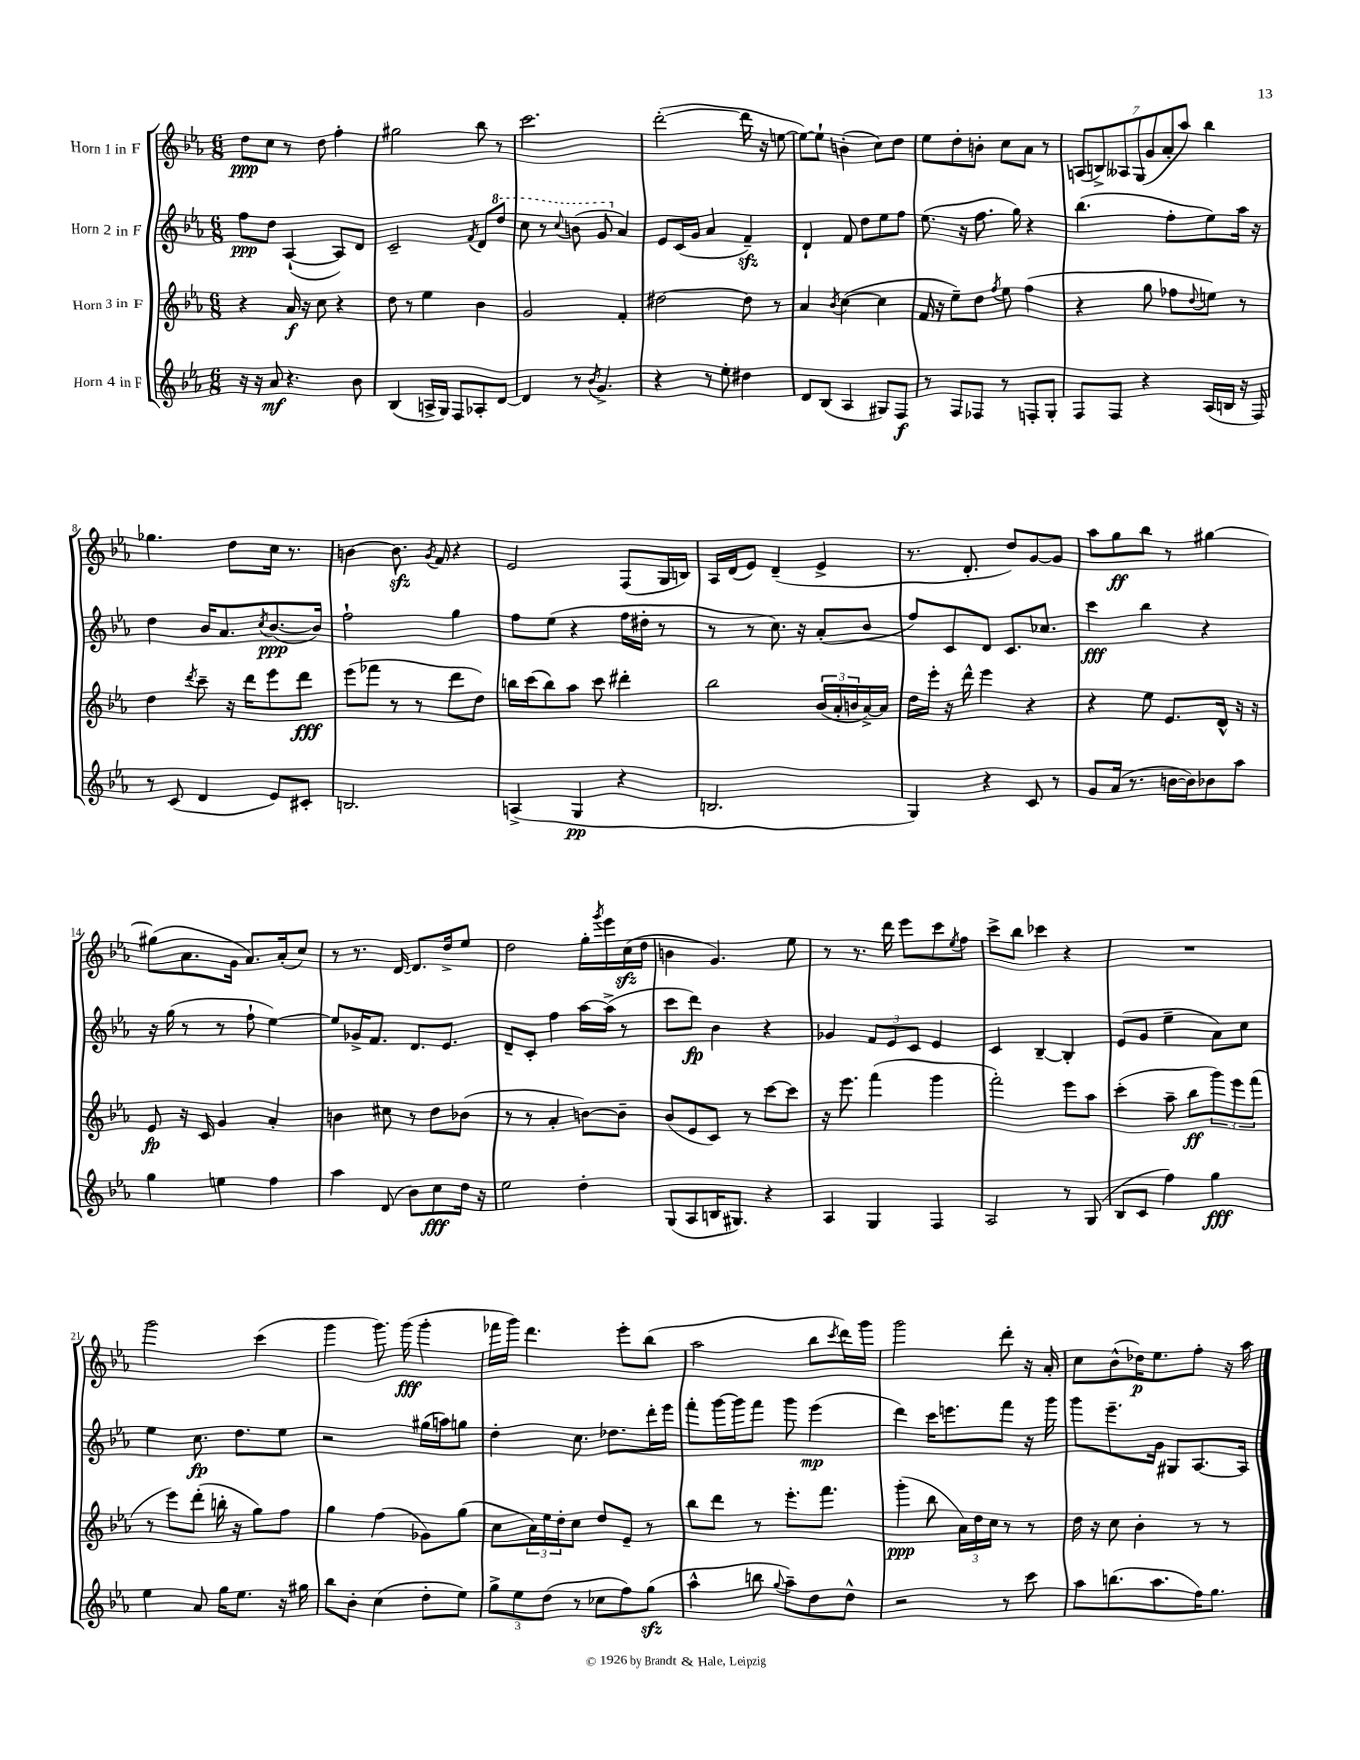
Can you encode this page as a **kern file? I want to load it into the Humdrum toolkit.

**kern	**kern	**kern	**kern
*staff4	*staff3	*staff2	*staff1
*clefG2	*clefG2	*clefG2	*clefG2
*k[b-e-a-]	*k[b-e-a-]	*k[b-e-a-]	*k[b-e-a-]
*M6/8	*M6/8	*M6/8	*M6/8
16r	4r	8ff	8dd
16r	.	.	.
8a-	.	8dd	8cc
4.r	16a-	([4A-`	8r
.	16r	.	.
.	8cc	.	8dd
.	4r	8A-])	4ff'
8b-	.	8d	.
=	=	=	=
(4B-	8dd	2c~	2gg#
.	8r	.	.
16A^	4ee-	.	.
16G)	.	.	.
8F	.	.	.
.	.	8qf	.
8A-'	4b-	8d	8bb-
[8d	.	8ddd	8r
=	=	=	=
4d]	2g	8ccc	2.ccc
.	.	8r	.
.	.	8qqccc	.
8r	.	(8bb	.
8qb-	.	.	.
4.g^	.	8gg	.
.	4f'	4a-)	.
=	=	=	=
4r	[2dd#	8e-	([2ddd'
.	.	(16c	.
.	.	16g	.
8r	.	4a-	.
8ee-'	.	.	.
4dd#	8dd#]	4f~)	16ddd]
.	.	.	16r
.	8r	.	[8ee
=	=	=	=
8d	4a-	4d`	8ee_)
(8B-	.	.	8ee`]
.	8qb-	.	.
4A-	([4cc	8f	(4b'
.	.	8dd	.
8G#)	4cc]	8ee-	8cc)
8F	.	8ff	8dd
=	=	=	=
8r	16f	(8.ee-	8ee-
.	16r	.	.
8F	8ee-~)	.	8dd'
.	.	16r	.
8F-	8dd	8.ff	8b'
.	8qff	.	.
8r	8ee-	.	8cc
.	.	16gg)	.
8F'	(4ff	4r	8a-
8G'	.	.	8r
=	=	=	=
8F	4r	(4.bb-	(14A
.	.	.	14B^)
8F	.	.	.
.	.	.	14A--
.	.	.	(14G
4r	8gg	.	.
.	.	.	14g
.	.	.	14a-'
.	8ff-	8ff'	.
.	.	.	14aa-)
.	8qqdd	.	.
(16A-	8ee)	8ee-)	4bb-
16B	.	.	.
16r	8r	16aa-	.
16F)	.	16r	.
=	=	=	=
8r	4dd	4dd	4.gg-
(8c	.	.	.
.	8qddd	.	.
4d	8ccc~	16b-	.
.	.	8.a-	.
.	16r	.	8dd
.	16ddd	.	.
.	.	8qcc	.
8e-)	8eee-	([8.b-	16cc
.	.	.	8.r
8c#'	8ddd	.	.
.	.	16b-])	.
=	=	=	=
2.B	(8eee-	2ff`	[4b
.	8fff-	.	.
.	8r	.	8.b]
.	8r	.	.
.	.	.	8qg
.	.	.	16f
.	8ddd	4gg	4r
.	8dd)	.	.
=	=	=	=
(4A^	16bb	8ff	2e-
.	(16ccc	.	.
.	8bb)	(8ee-	.
4G	8aa-	4r	.
.	8ccc	.	.
4r	4ddd#'	16ff	(8F
.	.	16dd#'	.
.	.	8r	16G
.	.	.	16B)
=	=	=	=
2.B	2bb-	8r	16A-
.	.	.	(16d
.	.	8r	8e-)
.	.	8.cc)	(4d~
.	.	16r	.
.	(24b-	(8a-'	4e-^
.	24a-'	.	.
.	24b	.	.
.	[16a-^)	8b-	.
.	16a-]	.	.
=	=	=	=
4G)	16dd	8ff)	8.r
.	16eee-'	.	.
.	16r	8c	.
.	16ddd^^	.	8.d'
4r	4eee-	8d	.
.	.	8.c	8dd)
8c	4r	.	[8g
.	.	8.cc-	.
8r	.	.	8g]
=	=	=	=
8g	4r	4ccc	8aa-
(16a-	.	.	8gg
8.r	.	.	.
.	8ee-	4bb-	8bb-
[16b	8.e-	.	8r
16b])	.	.	.
8b-	.	4r	[4gg#
.	16d^^	.	.
8aa-	16r	.	.
.	16r	.	.
=	=	=	=
4gg	8e-	16r	(8gg#]
.	.	(16gg	.
.	16r	8r	8.a-
.	16c	.	.
4ee	4g	8r	.
.	.	.	16g
.	.	8ff`	8.a-)
4ff	4a-'	[4ee-)	.
.	.	.	(16a-'
.	.	.	8cc)
=	=	=	=
4aa-	4b	8ee-]	8r
.	.	16g-^	8.r
.	.	8.f	.
(8d	8cc#	.	.
.	.	.	[16d
8b-)	8r	8.d	8.d]
8cc	8dd	.	.
.	.	8.e-	16dd^
16dd	(8b-	.	8ee-
16r	.	.	.
=	=	=	=
2ee-	8r	8d~	2dd
.	8r	8c'	.
.	4a-'	4ff	.
4dd'	[8b)	[16aa-	16gg'
.	.	.	8qggg
.	.	(16aa-^]	16eee-
.	8b~]	8r	(16cc
.	.	.	16dd
=	=	=	=
(8G	(8b-	8ccc	4b
8A-	8e-	8ddd)	.
16B	8c)	4b-	4.g)
8.G#)	.	.	.
.	8r	.	.
4r	[8ccc	4r	.
.	8ccc]	.	8ee-
=	=	=	=
4A-	16r	4g-	8r
.	8.eee-	.	.
.	.	.	8.r
4G	(4fff	12f	.
.	.	.	16ddd
.	.	12e-	.
.	.	.	8eee-
.	.	12c	.
4F	4ggg	4e-	8ccc
.	.	.	8qee-
.	.	.	8ff
=	=	=	=
2A-	2fff')	4c	8ccc^
.	.	.	8bb-
.	.	[4B-~	4ccc-
8r	8eee-	4B-']	4r
(8G	8aa-	.	.
=	=	=	=
8B-	(4ccc'	(8e-	2.r
8c	.	8g	.
4ff)	8aa-~	4ee-~	.
.	8bb-	.	.
4gg	12ggg)	8a-)	.
.	12eee-	.	.
.	.	8cc	.
.	(12fff	.	.
=	=	=	=
4ee-	8r	4ee-	2ggg
.	8eee-)	.	.
8a-	(8ddd'	8.cc	.
16gg	16bb'	.	.
8.ee-	16r	8.dd	.
.	8gg)	.	(4ccc
16r	8ff	8ee-	.
16gg#	.	.	.
=	=	=	=
8bb-	4gg	2r	4ggg
8b-'	.	.	.
(4cc	(4ff	.	8.ggg)
.	.	.	(16ggg
8dd'	8g-)	(16gg#	4ggg'
.	.	16aa)	.
8ee-)	(8gg	8gg	.
=	=	=	=
12gg^	8cc	4dd'	16fff-
.	.	.	16ggg)
12ee-	.	.	.
.	24a-)	.	4.ddd
(12dd	24ee-	.	.
.	24dd'	.	.
8r	8cc	8.cc	.
8cc-	8dd	.	.
.	.	8.dd-	.
8ff)	8e-~	.	8eee-'
(8gg	8r	16ddd'	(8bb-
.	.	16eee-	.
=	=	=	=
4aa-^^	8bb-	8fff'	2aa-
.	8ddd	[16ggg	.
.	.	16ggg]	.
8bb	8r	8fff	.
8qqgg	.	.	.
8aa-~)	8.eee-'	8ggg	.
8dd	.	(4eee-	8bb-
.	8.fff	.	.
.	.	.	8qccc
8dd^^	.	.	16ddd)
.	.	.	16ggg
=	=	=	=
2r	(4ggg'	4ddd)	2ggg
.	8bb-	16ccc	.
.	.	8.eee	.
.	24a-)	.	.
.	24dd	.	.
.	24cc	.	.
8r	8r	8fff	8ddd'
8ccc	8r	16r	16r
.	.	16ggg	16a-'
=	=	=	=
8aa-	16dd	8ggg	8cc
.	16r	.	.
(8.bb	8cc	8.eee-~	(8b-^^
.	4b-'	.	16dd-)
8.aa-	.	16g	8.ee-
.	.	8G#	.
16ff)	8r	[8.A-	8ff'
8.gg	.	.	.
.	8r	.	16r
.	.	16A-]	16aa-
==	==	==	==
*-	*-	*-	*-
